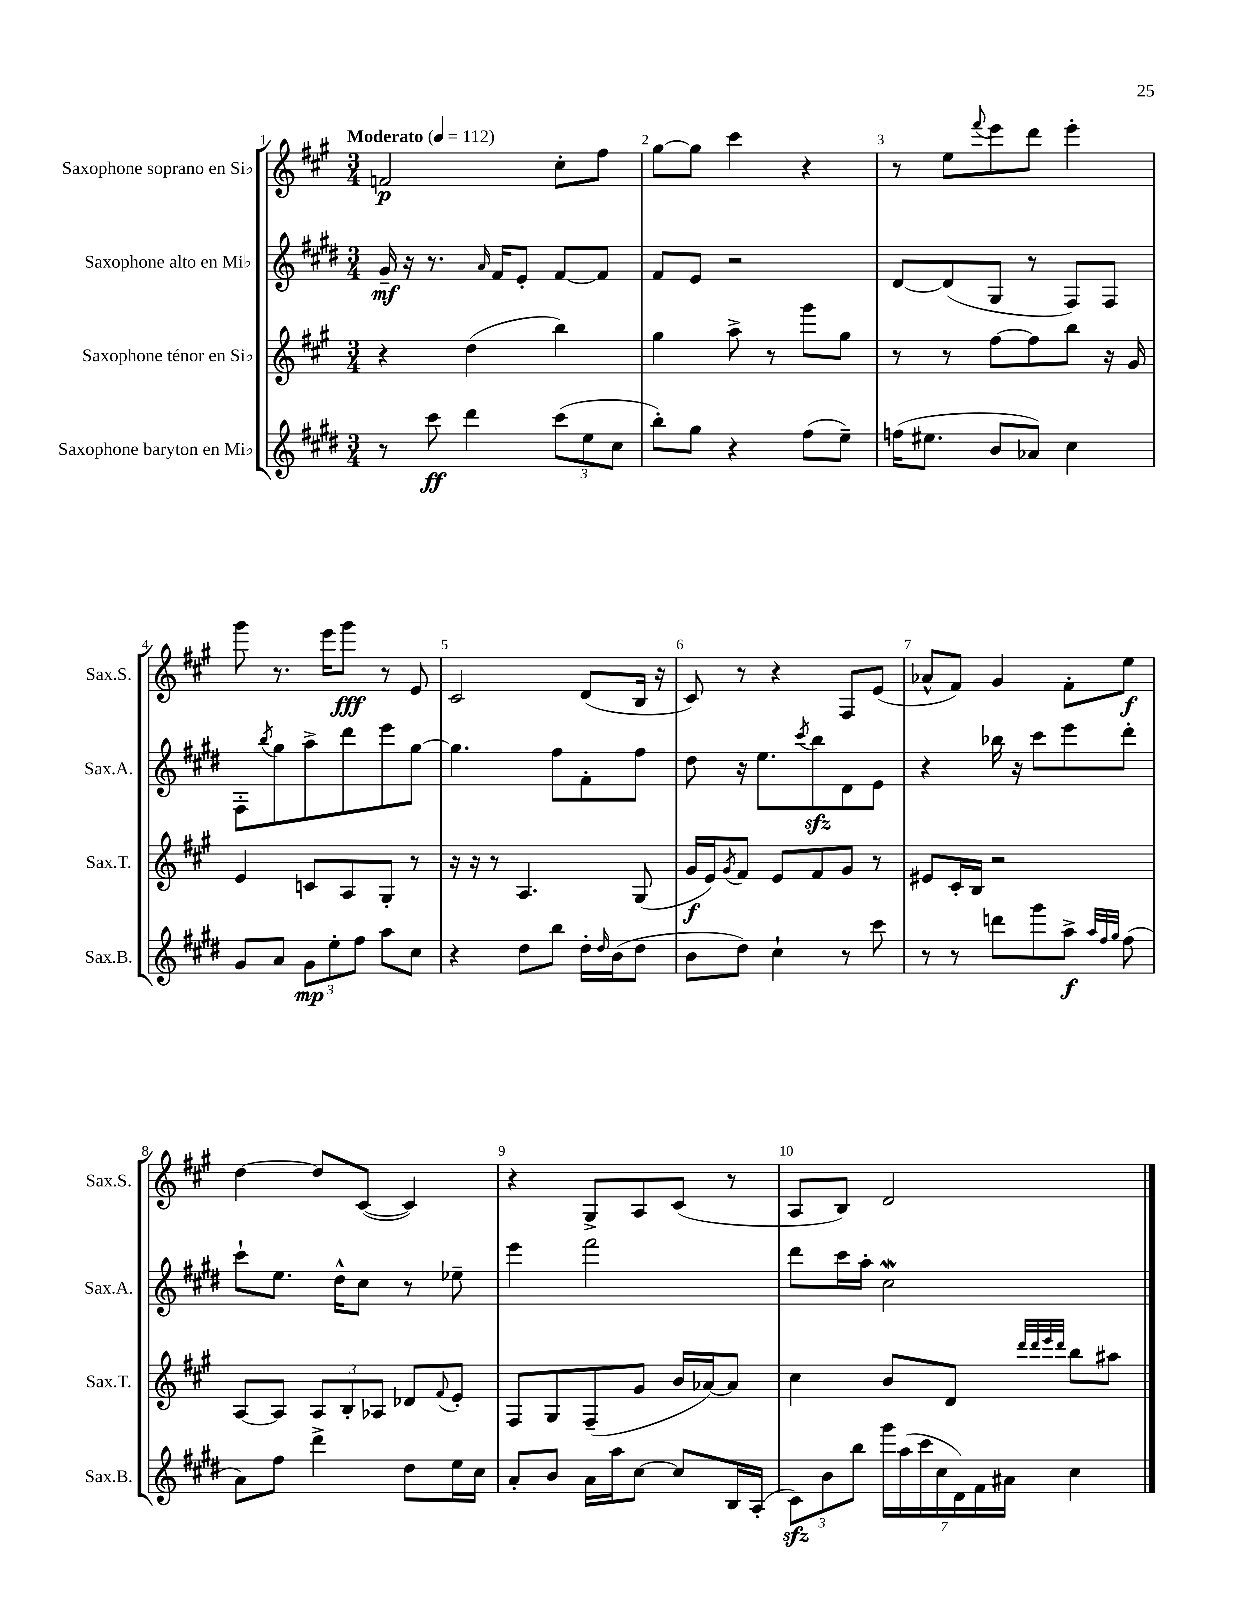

**kern	**kern	**kern	**kern
*staff4	*staff3	*staff2	*staff1
*clefG2	*clefG2	*clefG2	*clefG2
*k[f#c#g#d#]	*k[f#c#g#]	*k[f#c#g#d#]	*k[f#c#g#]
*M3/4	*M3/4	*M3/4	*M3/4
*MM112	*MM112	*MM112	*MM112
8r	4r	16g#~/	2f/
.	.	16r	.
8ccc#\	.	8.r	.
4ddd#\	(4dd\	.	.
.	.	16qqa/	.
.	.	16f#/LK	.
.	.	8e'/J	.
(12ccc#\L	4bb\)	[8f#/L	8cc#'\L
12ee\	.	.	.
.	.	8f#/]J	8ff#\J
12cc#\J	.	.	.
=	=	=	=
8bb'\L)	4gg#\	8f#/L	[8gg#\L
8gg#\J	.	8e/J	8gg#\]J
4r	8aa^\	2r	4ccc#\
.	8r	.	.
(8ff#\L	8ggg#\L	.	4r
8ee~\J)	8gg#\J	.	.
=	=	=	=
(16ff\LK	8r	[8d#/L	8r
8.ee#\J	.	.	.
.	8r	(8d#/]	8ee\L
.	.	.	8qqfff#/
8b/L	[8ff#\L	8G#/J	8eee\
8a-/J)	8ff#\]	8r	8ddd\J
4cc#\	8bb\J	8F#/L)	4eee'\
.	16r	8F#/J	.
.	16g#/	.	.
=	=	=	=
8g#/L	4e/	8F#'\L	8ggg#\
.	.	8qbb/	.
8a/J	.	8gg#\	8.r
12g#\L	8c/L	8aa^\	.
.	.	.	16eee\LK
12ee'\	.	.	.
.	8A/	8ddd#\	8ggg#\J
12ff#\J	.	.	.
8aa\L	8G#'/J	8eee\	8r
8cc#\J	8r	[8gg#\J	8e/
=	=	=	=
4r	16r	4.gg#\]	2c#/
.	16r	.	.
.	8r	.	.
8dd#\L	4.A/	.	.
8bb\J	.	8ff#\L	.
16dd#'\LL	.	8f#'\	(8d/L
16qqdd#/	.	.	.
(16b\J	.	.	.
8dd#\J	(8G#/	8ff#\J	16B/Jk
.	.	.	16r
=	=	=	=
8b\L	16g#/LL	8dd#\	8c#/)
.	16e/J)	.	.
.	8qg#/	.	.
8dd#\J)	8f#/J	16r	8r
.	.	8.ee\L	.
4cc#`\	8e/L	.	4r
.	.	8qccc#/	.
.	8f#/	8bb\	.
8r	8g#/J	8d#\	8F#/L
8ccc#\	8r	8e\J	(8e/J
=	=	=	=
8r	8e#/L	4r	8a-^^/L
8r	16c#'/L	.	8f#/J)
.	16B/JJ	.	.
8ddd\L	2r	16bb-\	4g#/
.	.	16r	.
8ggg#\	.	8ccc#\L	.
8aa^\J	.	8eee\	8f#'\L
32qqaa/LLL	.	.	.
32qqff#/	.	.	.
32qqgg#/JJJ	.	.	.
(8ff#\	.	8ddd#'\J	8ee\J
=	=	=	=
8a\L)	[8A/L	8ccc#`\L	[4dd\
8ff#\J	8A/]J	8.ee\J	.
4ddd#^\	12A/L	.	8dd/]L
.	.	16dd#^^\LK	.
.	12B'/	.	.
.	.	8cc#\J	([8c#/J
.	12A-/J	.	.
8dd#\L	8d-/L	8r	4c#/])
.	8qqf#/	.	.
16ee\L	8e'/J	8ee-~\	.
16cc#\JJ	.	.	.
=	=	=	=
8a'/L	8F#/L	4eee\	4r
8b/J	8G#/	.	.
16a\LL	(8F#~/	2fff#\	8G#^/L
16aa\J	.	.	.
[8cc#\J	8g#/J	.	8A/
8cc#/]L	16b/LL	.	(8c#/J
.	[16a-/J)	.	.
16B/L	8a-/]J	.	8r
(16A'/JJ	.	.	.
=	=	=	=
12c#\L)	4cc#\	8ddd#\L	8A/L
12b\	.	.	.
.	.	16ccc#\L	8B/J)
12bb\J	.	.	.
.	.	16aa'\JJ	.
28ggg#\LL	8b/L	2cc#\	2d/
(28aa\	.	.	.
28ccc#\	.	.	.
28cc#\	.	.	.
.	8d/J	.	.
28d#\)	.	.	.
28f#\	.	.	.
28a#\JJ	.	.	.
.	32qqddd/LLL	.	.
.	32qqddd/	.	.
.	32qqeee/	.	.
.	32qqddd/JJJ	.	.
4cc#\	8bb\L	.	.
.	8aa#\J	.	.
==	==	==	==
*-	*-	*-	*-
